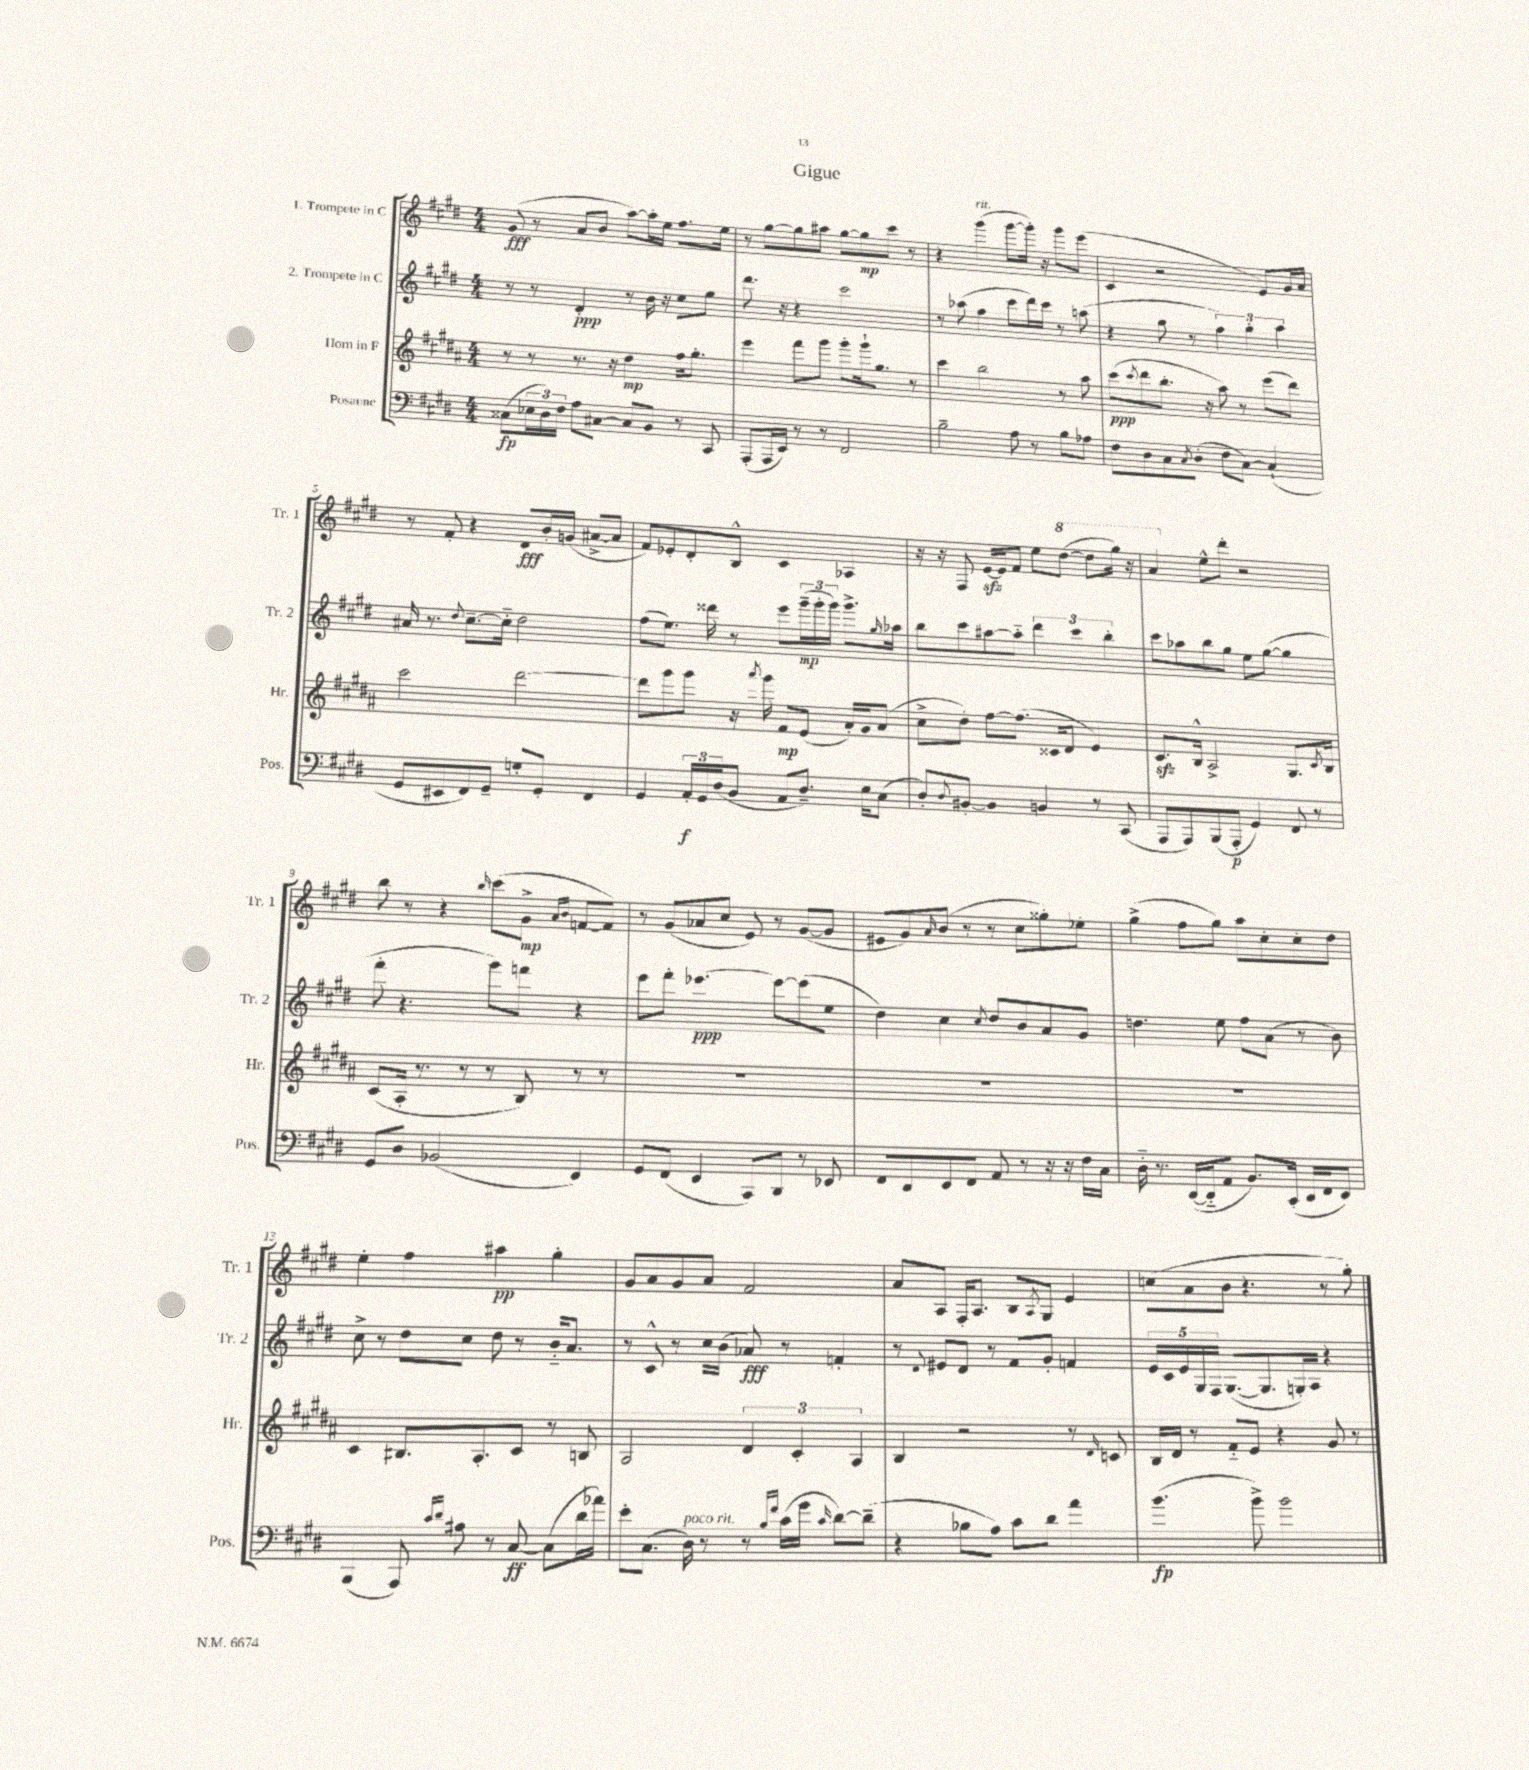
\header { title = "Gigue" }
<<
\new StaffGroup <<
\new Staff = "s0" \with { instrumentName = "1. Trompete in C" shortInstrumentName = "Tr. 1" } {
    \clef treble \key e \major \numericTimeSignature \time 4/4
    gis'8\fff( r8 a'8 b'8 a''8~) a''16-. e''16 fis''8. e''16 |
    r8 gis''8~ gis''8 ais''8 gis''8~ gis''8\mp cis'''8 r8 |
    r4 gis'''4^\markup { \italic "rit." }( gis'''8~ gis'''16-.) r16 gis'''8 e'''8( |
    cis'4 r2 e'8) gis'16 a'16 |
    r8 fis'8-. r4 dis'8\fff b'16-. g'16( ais'8~-> ais'8 |
    fis'8) ees'8-. dis'8-. b8-^ cis'4 aes4 |
    r16 r16 fis8 e'16~\sfz e'16 fis'8 e''8 \ottava #1 dis'''8~( dis'''8 gis'''16) r16 |
    a''4 \ottava #0 e''8-^ dis'''8-. r2 |
    b''8 r8 r4 \grace { b''16 } cis'''8( gis'8->\mp \grace { a'16 b'16 } f'8~ f'8) |
    r8 gis'8( aes'8 cis''8 e'8) r8 gis'8~( gis'8 |
    eis'8 gis'8) \grace { a'16 } b'8( r8 r8 cis''8 gisis''8-.) ees''8-. |
    gis''4->( fis''8 gis''8) a''8 cis''8-. cis''8-. dis''8 |
    e''4-. fis''4 ais''4\pp gis''4-. |
    gis'8 a'8 gis'8 a'8 fis'2 |
    a'8 a8 fis16-. a8. b8 \acciaccatura { a8 } gis8 e'4 |
    c''8( a'8 b'8 r4. r8 gis''8-.) \bar "|." |
}
\new Staff = "s1" \with { instrumentName = "2. Trompete in C" shortInstrumentName = "Tr. 2" } {
    \clef treble \key e \major \numericTimeSignature \time 4/4
    r8 r8 dis'4-.\ppp r8 b'16 r16 cis''8 e''8 |
    dis'''8. r16 r4 cis'''2 |
    r8 aes''8( fis''4 cis'''8 dis'''16) cis'''16 r8 a''8( |
    r4 gis''8 r8 \tuplet 3/2 { fis''4) gis''4-. a''4 } |
    ais'16 r8. \appoggiatura { dis''8 } cis''8.~-- cis''16-_ dis''2 |
    fis''8( e''8.) disis'''16 r8 e'''8 \tuplet 3/2 { gis'''16--\mp( gis'''16-. gis'''16) } gis'''8.-> \grace { gis''16 } aes''16 |
    b''8 cis'''8 ais''8~ ais''8-_ \tuplet 3/2 { dis'''4 cis'''4 b''4-. } |
    cis'''8 aes''8 b''8 gis''8 e''8 gis''8~( gis''4 |
    fis'''8-. r4. gis'''8) f'''8 r4 |
    e'''8 fis'''8-. ees'''4.~\ppp ees'''8~ ees'''8( e''8 |
    dis''4) cis''4 \acciaccatura { cis''8 } dis''8 b'8 a'8 gis'8 |
    d''4. e''8 fis''8 a'8( r8 b'8) |
    cis''8-> r8 dis''8 cis''8 dis''8 r8 b'16-_ a'8. |
    r8 cis'8-^ r8 cis''16 b'16( aes'8\fff) r8 f'4-. |
    r8 \appoggiatura { dis'8 } eis'8 dis'8 r8 fis'8 gis'8-. f'4 |
    \tuplet 5/4 { e'16 cis'16 e'16 gis16 fis16 } gis8.~( gis8. g16-.) a16 r4 \bar "|." |
}
\new Staff = "s2" \with { instrumentName = "Horn in F" shortInstrumentName = "Hr." } {
    \clef treble \key b \major \numericTimeSignature \time 4/4
    r8 r8 r8. r16 dis''4\mp fis''16 gis''8.-. |
    e'''4 fis'''8 gis'''8 gis'''8-. gis'''16-! gis''8. r8 |
    cis'''4 b''2 r8 ais''8 |
    cis'''8\ppp( \acciaccatura { cis'''8 } dis'''8 b''8.-. r16 ais''8) r8 e'''8( dis'''8) |
    cis'''2 dis'''2~ |
    dis'''8 gis'''8 gis'''8 r16 \acciaccatura { ais'''8 } gis'''16 fis'8\mp e'8( ais'16-.) gis'16 ais'8( |
    cis''8-> dis''8-.) fis''8~ fis''8.( cisis'16 dis'8 e'4) |
    cis'8.\sfz b16-^ ais2-> gis8. \acciaccatura { cis'8 } b16 |
    cis'8( ais16-. r8. r8 r8 b8) r8 r8 |
    R1 |
    R1 |
    R1 |
    cis'4 bis8. ais8.-. cis'8 r8 b8 |
    ais2 \tuplet 3/2 { dis'4 cis'4-. ais4 } |
    b4 r2 r8 \grace { dis'16 } c'8 |
    b16 dis'16 r8 fis'8-_ e'8 r4 gis'8 r8 \bar "|." |
}
\new Staff = "s3" \with { instrumentName = "Posaune" shortInstrumentName = "Pos." } {
    \clef bass \key e \major \numericTimeSignature \time 4/4
    cisis8\fp( \tuplet 3/2 { ees16 dis16) fis16 } a8 cis8~ cis8 b,8 r8 cis,8 |
    a,,8-.( a,,16 e,16) r8 r8 fis,2 |
    b2-- a8 r8 b8 aes8 |
    fis8 dis8 cis8 \acciaccatura { cis8 } dis8-.( fis8 cis8~) cis4-!( |
    gis,8 eis,8 fis,8) gis,8-- g8-. gis,8-. fis,4 |
    gis,4 \tuplet 3/2 { a,16-.\f gis,16 dis16( } b,8 a,8 dis8.--) e16 cis8( |
    dis8-.) \appoggiatura { dis8 } bis,8~-. bis,4 b,4 r8 cis,8( |
    a,,8 a,,8) b,,8( a,,8-.\p gis,4) fis,8 r8 |
    gis,8 dis8 bes,2( e,4) |
    gis,8 fis,8( e,4 a,,8) b,,8 r8 ees,8 |
    fis,8 dis,8 e,8 fis,8 a,8 r8 r16 r16 fis16 cis16 |
    dis16-_ r8. dis,16~( dis,16-_ a,8 b,8.) cis,16-.( dis,16 fis,16 e,8) |
    b,,4( a,,8) \grace { cis'16 dis'16 } ais8 r8 cis8~\ff cis8( dis'16 aes'16) |
    e'8-. cis8.( dis16^\markup { \italic "poco rit." }) r8 r8 \grace { b16 fis'16 } cis'16( gis'16 \grace { cis'16 } dis'8~) dis'8--( |
    r4 bes8 a8) cis'8 dis'8 a'4 |
    b'4.\fp( b'8->) b'2 \bar "|." |
}
>>
>>
